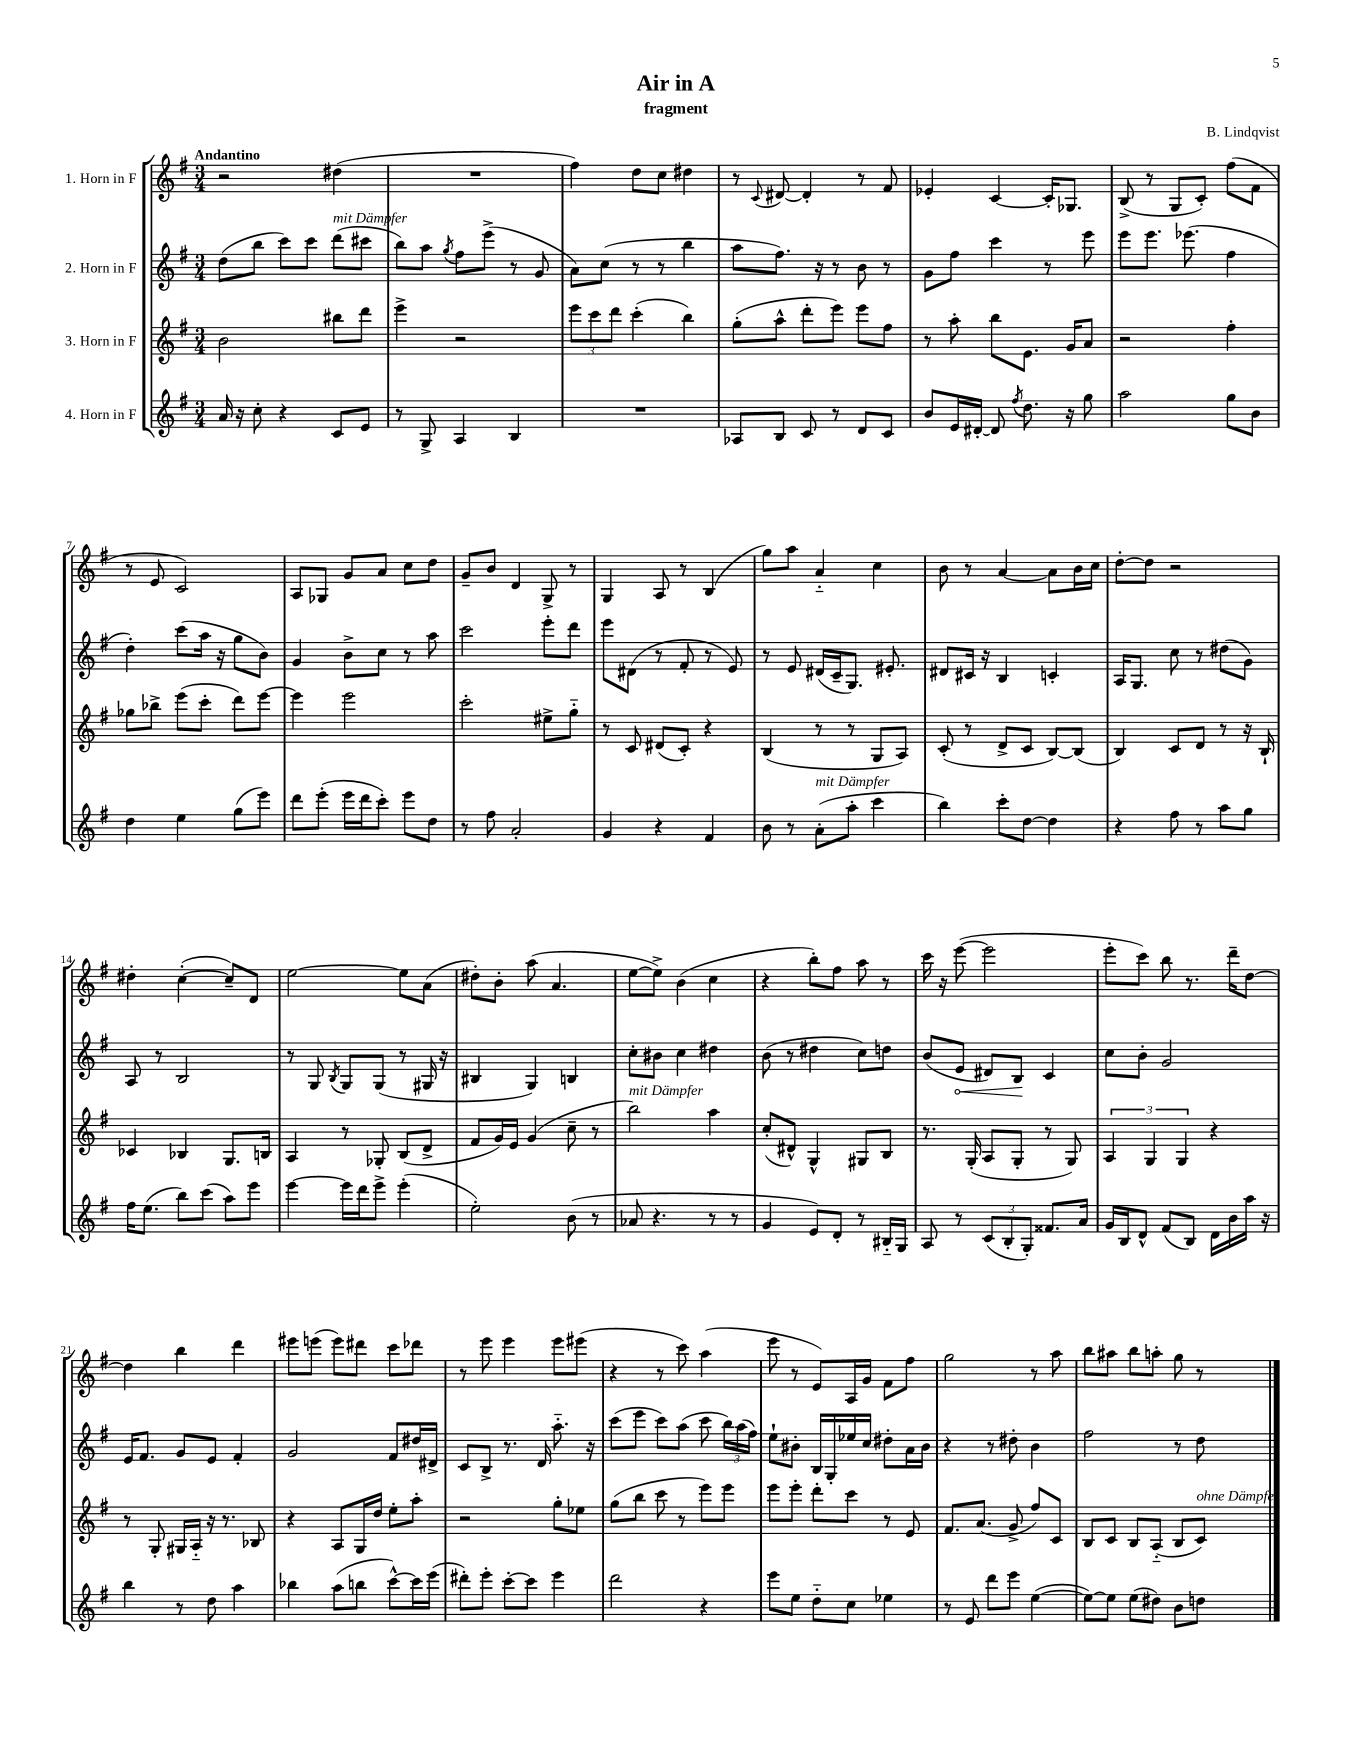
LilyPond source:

\header { title = "Air in A" composer = "B. Lindqvist" subtitle = "fragment" }
<<
\new StaffGroup <<
\new Staff = "s0" \with { instrumentName = "1. Horn in F" } {
    \clef treble \key g \major \numericTimeSignature \time 3/4 \tempo "Andantino"
    \autoBeamOff r2 dis''4( |
    R2. |
    fis''4) d''8[ c''8] dis''4 |
    r8 \appoggiatura { c'8 } dis'8~ dis'4-. r8 fis'8 |
    ees'4-. c'4~ c'16[-. ges8.] |
    b8->( r8 g8[ c'8]-.) fis''8[( fis'8] |
    r8 e'8 c'2) |
    a8[ ges8] g'8[ a'8] c''8[ d''8] |
    g'8[-- b'8] d'4 g8-> r8 |
    g4 a8 r8 b4( |
    g''8[) a''8] a'4-_ c''4 |
    b'8 r8 a'4~ a'8[ b'16 c''16] |
    d''8[~-. d''8] r2 |
    dis''4-. c''4~-.( c''8[--) d'8] |
    e''2~ e''8[ a'8]( |
    dis''8[-.) b'8]-. a''8( a'4. |
    e''8[~ e''8]->) b'4( c''4 |
    r4 b''8[-.) fis''8] a''8 r8 |
    c'''16 r16 e'''8~( e'''2 |
    e'''8[-. c'''8]) b''8 r8. d'''16[-- d''8]~ |
    d''4 b''4 d'''4 |
    eis'''8[ e'''8]( e'''8[) dis'''8] c'''8[ des'''8] |
    r8 e'''8 e'''4 e'''8[ eis'''8]( |
    r4 r8 c'''8) a''4( |
    e'''8 r8 e'8[) a16 g'16] fis'8[ fis''8] |
    g''2 r8 a''8 |
    b''8[ ais''8] b''8[ a''8]-. g''8 r8 \bar "|." |
}
\new Staff = "s1" \with { instrumentName = "2. Horn in F" } {
    \clef treble \key g \major \numericTimeSignature \time 3/4
    \autoBeamOff d''8[( b''8] c'''8[) c'''8] d'''8[^\markup { \italic "mit Dämpfer" }( cis'''8] |
    b''8[) a''8] \acciaccatura { g''8 } fis''8[ e'''8]->( r8 g'8 |
    a'8[) c''8]( r8 r8 b''4 |
    a''8[ fis''8.]) r16 r8 b'8 r8 |
    g'8[ fis''8] c'''4 r8 e'''8 |
    e'''8[ e'''8.] ees'''8.( fis''4 |
    d''4-.) c'''8[( a''16] r16 g''8[ b'8]) |
    g'4 b'8[-> c''8] r8 a''8 |
    c'''2 e'''8[-. d'''8] |
    e'''8[ dis'8]( r8 fis'8-. r8 e'8) |
    r8 e'8 dis'16[( c'16-- g8.]) eis'8.-. |
    dis'8[ cis'16] r16 b4 c'4-. |
    a16[ g8.] c''8 r8 dis''8[( g'8]) |
    a8 r8 b2 |
    r8 g8 \acciaccatura { b8 } g8[ g8]( r8 gis16 r16 |
    bis4 g4) b4 |
    c''8[-. bis'8] c''4 dis''4 |
    b'8( r8 dis''4 c''8[) d''8] |
    b'8[( \once \override Hairpin.circled-tip = ##t e'8]\< dis'8[) b8]\! c'4 |
    c''8[ b'8]-. g'2 |
    e'16[ fis'8.] g'8[ e'8] fis'4-. |
    g'2 fis'8[ dis''16 dis'16]-> |
    c'8[ b8]-> r8. d'16 a''8.-_ r16 |
    c'''8[( e'''8] c'''8[) a''8]( c'''8 \tuplet 3/2 { b''16[) a''16( fis''16]) } |
    e''8[-! bis'8]-. b16[ g16-. ees''16 c''16] dis''8[-. a'16 bis'16] |
    r4 r8 dis''8-. b'4 |
    fis''2 r8 d''8 \bar "|." |
}
\new Staff = "s2" \with { instrumentName = "3. Horn in F" } {
    \clef treble \key g \major \numericTimeSignature \time 3/4
    \autoBeamOff b'2 bis''8[ d'''8] |
    e'''4-> r2 |
    \tuplet 3/2 { e'''8[ c'''8 d'''8] } c'''4-.( b''4) |
    g''8[-.( a''8]-^ d'''8[-. e'''8]) e'''8[ fis''8] |
    r8 a''8-. b''8[ e'8.] g'16[ a'8] |
    r2 fis''4-. |
    ges''8[ bes''8]-> e'''8[( c'''8]-. d'''8[) e'''8]~ |
    e'''4 e'''2 |
    c'''2-. eis''8[-> g''8]-_ |
    r8 c'8 dis'8[( c'8]-.) r4 |
    b4( r8 r8 g8[ a8]) |
    c'8-.( r8 d'8[-> c'8] b8[~) b8]( |
    b4) c'8[ d'8] r8 r16 b16-! |
    ces'4 bes4 g8.[ b16] |
    a4 r8 ges8-. b8[( d'8]-> |
    fis'8[ g'16) e'16] g'4( c''8-- r8 |
    b''2^\markup { \italic "mit Dämpfer" }) a''4 |
    c''8[-.( dis'8]-^) g4-^ gis8[ b8] |
    r8. g16-.( a8[ g8]-. r8 g8) |
    \tuplet 3/2 { a4 g4 g4 } r4 |
    r8 g8-. gis16[ a16]-_ r16 r8. bes8 |
    r4 a8[ g16 d''16] e''8[-. a''8]-. |
    r2 g''8[-. ees''8] |
    g''8[( b''8] c'''8 r8 e'''8[) e'''8] |
    e'''8[ e'''8]-. d'''8[-. c'''8] r8 e'8 |
    fis'8.[ a'8.]( g'8-> fis''8[) c'8] |
    b8[ c'8] b8[ a8]-_( b8[ c'8]^\markup { \italic "ohne Dämpfer" }) \bar "|." |
}
\new Staff = "s3" \with { instrumentName = "4. Horn in F" } {
    \clef treble \key g \major \numericTimeSignature \time 3/4
    \autoBeamOff a'16 r16 c''8-. r4 c'8[ e'8] |
    r8 g8-> a4 b4 |
    R2. |
    aes8[ b8] c'8 r8 d'8[ c'8] |
    b'8[ e'16 dis'16]~-. dis'8 \acciaccatura { fis''8 } d''8. r16 g''8 |
    a''2 g''8[ b'8] |
    d''4 e''4 g''8[( e'''8]) |
    d'''8[ e'''8]-.( e'''16[ d'''16 c'''8]-.) e'''8[ d''8] |
    r8 fis''8 a'2-. |
    g'4 r4 fis'4 |
    b'8 r8 a'8[-.^\markup { \italic "mit Dämpfer" }( a''8]-. c'''4 |
    b''4) c'''8[-. d''8]~ d''4 |
    r4 fis''8 r8 a''8[ g''8] |
    fis''16[ e''8.]( b''8[) c'''8]( a''8[) e'''8] |
    e'''4~ e'''16[ d'''16 e'''8]-> e'''4-.( |
    e''2-.) b'8( r8 |
    aes'8 r4. r8 r8 |
    g'4 e'8[) d'8]-. r8 bis16[-_ g16] |
    a8 r8 \tuplet 3/2 { c'8[( b8-. g8]-.) } fisis'8.[ a'16] |
    g'16[ b16 d'8]-^ fis'8[( b8]) d'16[ b'16 a''16] r16 |
    b''4 r8 d''8 a''4 |
    bes''4 a''8[( b''8] c'''8[~-^) c'''16 e'''16]( |
    dis'''8[-.) e'''8]-. c'''8[~-. c'''8] e'''4 |
    d'''2 r4 |
    e'''8[ e''8] d''8[-_ c''8] ees''4 |
    r8 e'8 d'''8[ e'''8] e''4~( |
    e''8[~) e''8] e''8[( dis''8]) b'8[ d''8] \bar "|." |
}
>>
>>
